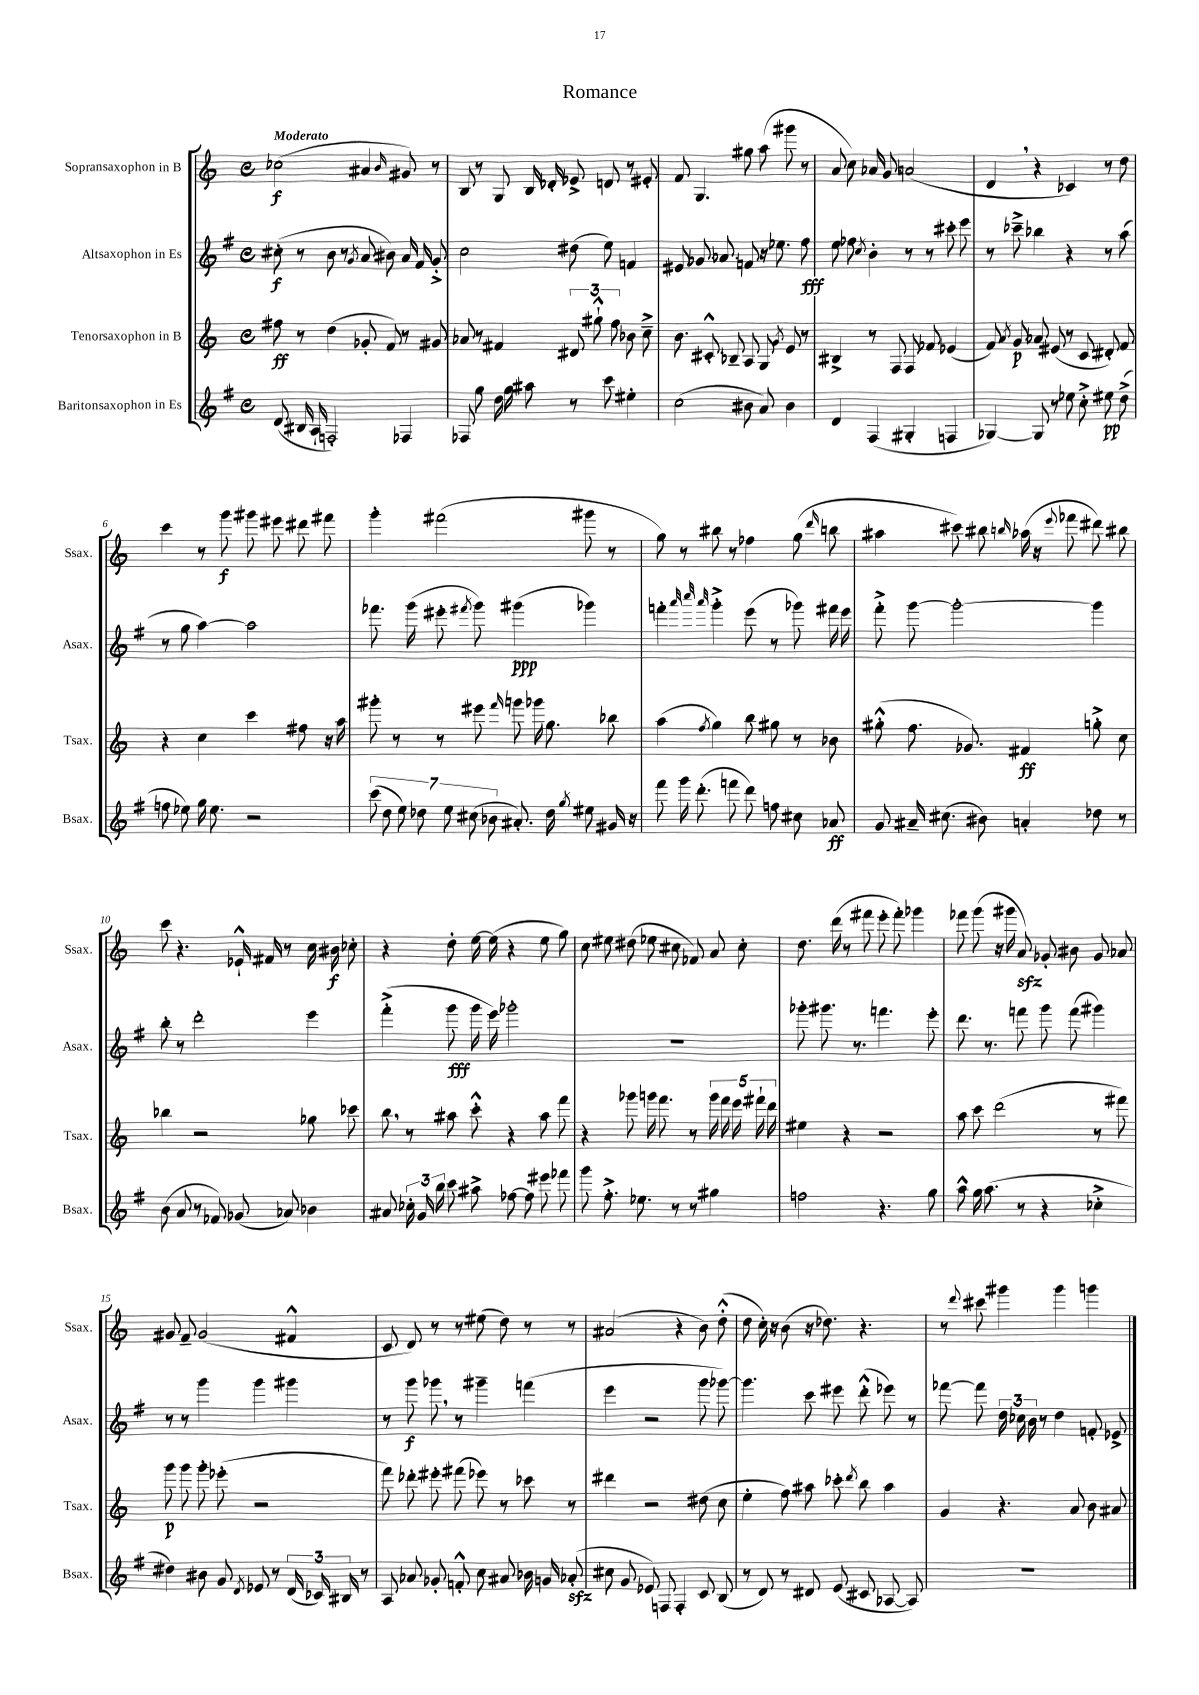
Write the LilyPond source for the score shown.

\header { title = "Romance" }
<<
\new StaffGroup <<
\new Staff = "s0" \with { instrumentName = "Sopransaxophon in B" shortInstrumentName = "Ssax." } {
    \clef treble \key c \major \defaultTimeSignature \time 4/4 \tempo "Moderato"
    \autoBeamOff ces''2\f( ais'4 \grace { b'16 } gis'8) r8 |
    b8 r8 g8 b16 des'16-. ees'8-> d'8 r8 eis'8-. |
    f'8 g4. gis''8 a''8( gis'''8 r8 |
    a'8 c''8) aes'16 g'8. a'2( |
    d'4 \breathe r4 ces'4) r8 d''8 |
    c'''4 r8 g'''8\f gis'''8 eis'''8 dis'''8 fis'''8 |
    g'''4-. fis'''2( gis'''8 r8 |
    g''8) r8 bis''8 r8 fes''4 g''8( \grace { d'''16 } b''8 |
    ais''4 cis'''8) bis''8 \grace { b''16 } aes''16( r16 \appoggiatura { e'''8 } fes'''8 dis'''8) bis''8 |
    c'''8 r4. ees'16-!-^ fis'16 r8 c''16 bis'16\f ces''8-. |
    r4 d''8-. e''16~ e''16( r4 e''8 g''8) |
    c''8 eis''8 dis''8( ees''8 cis''8 fes'8) a'8 cis''8-. |
    d''8. d'''16( r8 fis'''8 e'''8-. fis'''8-.) ges'''4 |
    fes'''8 g'''8( r16 gis'''16 a'8\sfz) ges'8-. bis'8 ges'8 aes'8 |
    gis'8 f'8-- gis'2( fis'4-^ |
    c'8 d'8) r8 r8 eis''8( d''8) r8 r8 |
    ais'2( r4 b'8) d''8-.-^( |
    d''8 c''16-.) r16 b'8( r16 des''8.) r4. |
    r8 \appoggiatura { d'''8 } cis'''8 gis'''4 gis'''4 g'''4 \bar "|." |
}
\new Staff = "s1" \with { instrumentName = "Altsaxophon in Es" shortInstrumentName = "Asax." } {
    \clef treble \key g \major \defaultTimeSignature \time 4/4
    \autoBeamOff cis''8-.\f( r8 b'8 r8 \acciaccatura { g'8 } a'8 bis'8) a'16 fis'16 g'8-.-> |
    c''2 dis''8( e''8) f'4 |
    eis'8 ges'8. aes'8. f'8 r16 ees''8. fis''8\fff |
    e''8 fes''8 \acciaccatura { c''8 } b'4-. r8 r8 cis'''8-. e'''8 |
    r8 ces'''8---> bes''4 r4 r8 a''8( |
    r8 g''8 a''4~) a''2 |
    fes'''8. g'''16( eis'''8-. \acciaccatura { fis'''8 } g'''8) gis'''4\ppp( ges'''4) |
    f'''4-. \grace { a'''32 c''''32 a'''32 } g'''4-.-> e'''8( r8 ges'''8) fis'''16 e'''16 |
    fis'''8-.-> g'''8~ g'''2~-. g'''4 |
    b''8-. r8 d'''2-. e'''4 |
    fis'''4-.->( g'''8\fff g'''16 e'''16) ges'''2-. |
    R1 |
    ges'''8-. gis'''8. r8. f'''4. e'''8-. |
    d'''8. r8. f'''8 g'''8 f'''8( gis'''4) |
    r8 r8 g'''4 g'''4 gis'''4 |
    r8 g'''8\f ges'''8 \breathe r8 gis'''4-- f'''4( |
    e'''4 r2 g'''8 ges'''8~) |
    ges'''4. c'''8 eis'''8 d'''8-.-^( ees'''8) r8 |
    fes'''8~ fes'''8 \tuplet 3/2 { d''16 ces''16 b'16 } r8 d''4 f'8-. ees'8-> \bar "|." |
}
\new Staff = "s2" \with { instrumentName = "Tenorsaxophon in B" shortInstrumentName = "Tsax." } {
    \clef treble \key c \major \defaultTimeSignature \time 4/4
    \autoBeamOff fis''8\ff r8 d''4( ges'8-. f'8) r8 gis'8 |
    aes'8 r8 fis'4 \tuplet 3/2 { dis'8 gis''8-!-^ f''8 } bes'8 c''8---> |
    b'8. cis'8.-.-^ bes8-- a8 g8 \acciaccatura { g'8 } e'8 r8 |
    bis4-> r8 f8 f8 fes'8 ees'4( |
    f'8) \acciaccatura { a'8 } g'8\p aes'8 eis'8( r8 c'8 dis'8-.) f'8 |
    r4 c''4 c'''4 fis''8 r16 a''16 |
    gis'''8-. r8 r8 eis'''8 \grace { f'''16 } g'''8 ges'''16 g''8. bes''8 |
    a''4( \acciaccatura { f''8 } g''4) b''8 gis''8 r8 bes'8 |
    gis''8-.-^( f''8. ges'8.) fis'4\ff g''8-.-> c''8 |
    bes''4 r2 ges''8 ces'''8 |
    b''8 \breathe r8 ais''8 c'''8-.-^ r4 ais''8 f'''8 |
    r4 ges'''8 g'''16 f'''8. r8 \tuplet 5/4 { g'''16 f'''16 e'''16 fis'''16-! d'''16 } |
    eis''4 r4 r2 |
    a''8 c'''8 d'''2( r8 fis'''8) |
    g'''8\p g'''8 g'''8-. ees'''8-.( r2 |
    f'''8) des'''8-. eis'''8-. fis'''8( ees'''8) r8 ces'''8 r8 |
    dis'''4 r2 dis''8( c''8 |
    e''4-. f''8) ais''8 ces'''8-. \acciaccatura { d'''8 } b''8 ais''4 |
    g'4 r4. a'8 b'8 ais'8 \bar "|." |
}
\new Staff = "s3" \with { instrumentName = "Baritonsaxophon in Es" shortInstrumentName = "Bsax." } {
    \clef treble \key g \major \defaultTimeSignature \time 4/4
    \autoBeamOff d'8( bis16 a16-! f2-.) fes4 |
    fes8 g''8 d''16 g''16 ais''8 r8 c'''8 eis''4-. |
    c''2( bis'8 a'8) bis'4 |
    d'4 fis4( gis4-. f4 |
    ges4~) ges8 r8 ees''8 c''8-.-> eis''8\pp d''8->( |
    f''8 ees''8) g''16 ees''8. r2 |
    \tuplet 7/4 { c'''8( d''8 e''8) des''8 e''8 cis''8( bes'8 } ais'8.-.) des''16 \acciaccatura { g''8 } eis''8 gis'16 r16 |
    fis'''8 g'''16 d'''8.-.( f'''8 d'''8) f''8 cis''8 aes'8\ff |
    g'8 ais'16-- cis''8.( bis'8) a'4-. des''8 r8 |
    b'8( a'8 r8 fes'8) ges'8( aes'8) bes'4 |
    ais'8 \tuplet 3/2 { ces''16-. g'16 b''16 } c'''8 ais''8-> fes''8~ fes''8 eis'''8 fes'''8 |
    g'''8 fis''8.-.-> ees''8. r8 r8 gis''4 |
    f''2 r4. g''8 |
    a''8-^ g''16 a''8.( r8 r4 ces''4-.-> |
    dis''4) bis'8 g'8 \acciaccatura { d'8 } ees'8 r8 \tuplet 3/2 { d'16( ces'16) bis16 } r8 |
    a8 aes'8 ges'8-. f'8-.-^ c''8 ais'8 bes'16 g'16 aes'8-.\sfz( |
    cis''8 g'8 ees'8) f8 f4-. c'8 b8( |
    r8 d'8) r8 dis'8 e'8( cis'8 aes8~ aes8) |
    R1 \bar "|." |
}
>>
>>
